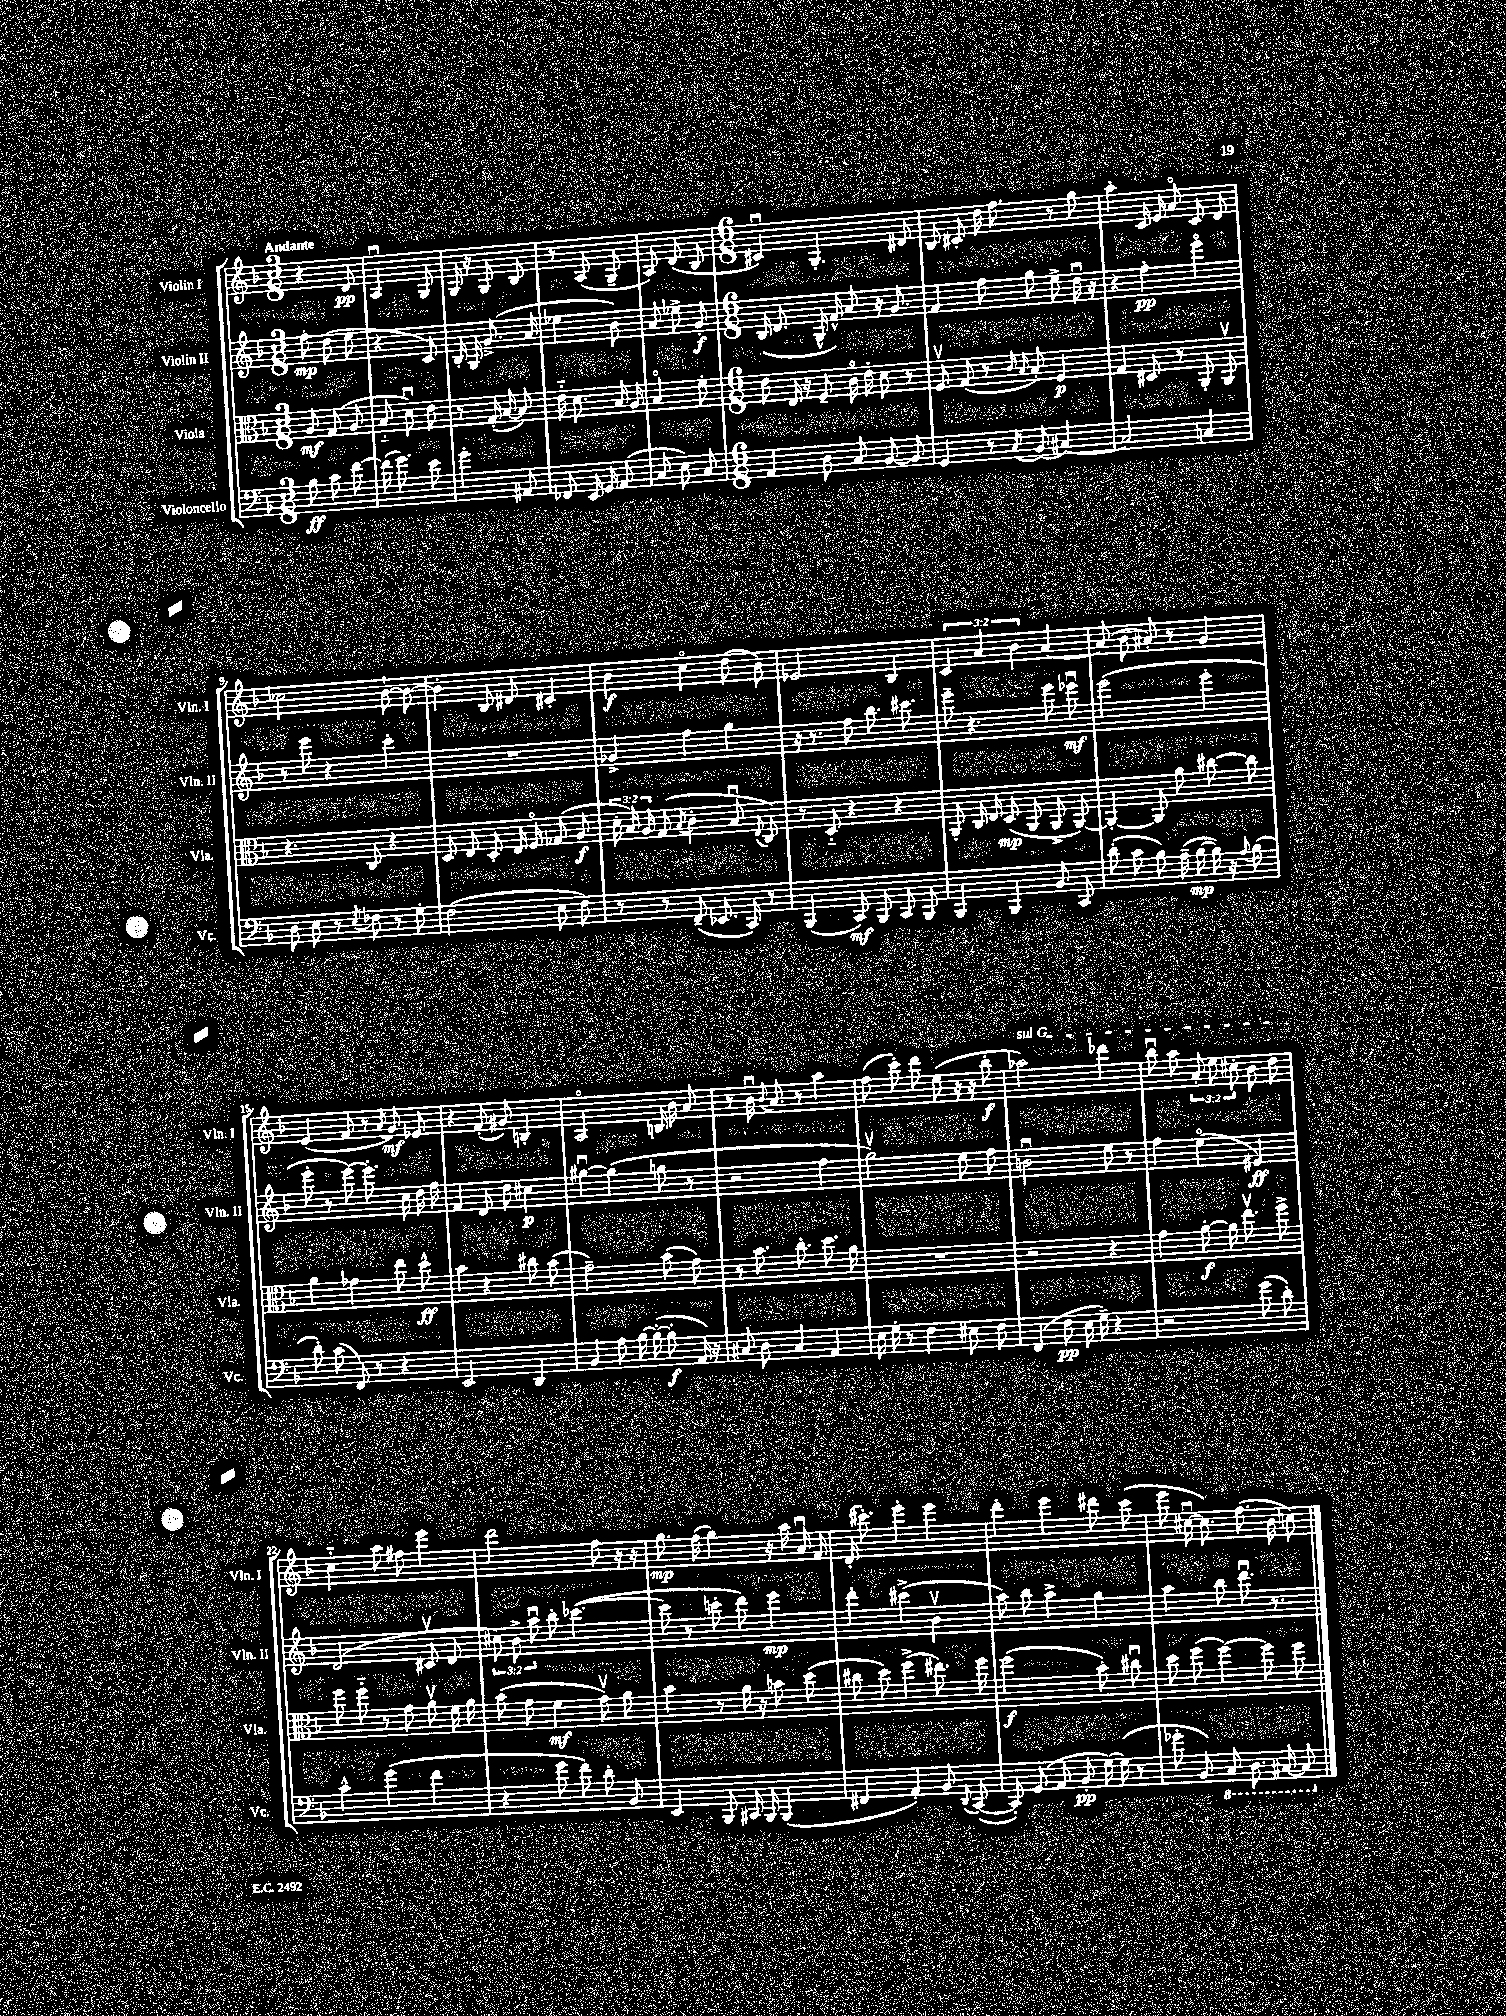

**kern	**dynam	**kern	**dynam	**kern	**dynam	**kern	**dynam
*part4	*part4	*part3	*part3	*part2	*part2	*part1	*part1
*staff4	*staff4	*staff3	*staff3	*staff2	*staff2	*staff1	*staff1
*I"Violoncello	*	*I"Viola	*	*I"Violin II	*	*I"Violin I	*
*I'Vc.	*	*I'Vla.	*	*I'Vln. II	*	*I'Vln. I	*
*clefF4	*	*clefC3	*	*clefG2	*	*clefG2	*
*k[b-]	*	*k[b-]	*	*k[b-]	*	*k[b-]	*
*M3/8	*	*M3/8	*	*M3/8	*	*M3/8	*
=1	=1	=1	=1	=1	=1	=1	=1
!	!	!	!	!	!	!LO:TX:a:B:t=Andante	!
8B-\	ff	8A/	mf	8ff'\	mp	4r	.
8c\	.	(8G/	.	(8dd\	.	.	.
[8f\	.	8A/	.	8ee\	.	8d/	pp
=2	=2	=2	=2	=2	=2	=2	=2
(16f\]	.	8B-/	.	4r	.	4Au/	.
8.g\)	.	.	.	.	.	.	.
.	.	8du\)	.	.	.	.	.
8e\	.	8e\	.	8c/)	.	8G/	.
=3	=3	=3	=3	=3	=3	=3	=3
4g'\	.	8r	.	16B-'/	.	16G/	.
.	.	.	.	16G/	.	16r	.
.	.	(16G'/	.	(8.g^/	.	8G/	.
.	.	[16B-/	.	.	.	.	.
8AA#X/	.	8B-/])	.	.	.	8B-/	.
.	.	.	.	16a/	.	.	.
=4	=4	=4	=4	=4	=4	=4	=4
8FF-X/	.	16e\	.	4ee-X\	.	8r	.
.	.	8.d\	.	.	.	.	.
16EE/	.	.	.	.	.	(8A/	.
16GG/	.	.	.	.	.	.	.
(8AA/	.	16B-/	.	8b-\)	.	8G~/	.
.	.	16A/	.	.	.	.	.
=5	=5	=5	=5	=5	=5	=5	=5
8C/	.	4B-/	.	8a/	.	8A/)	.
8E\)	.	.	.	8ee-X^\	.	(8d/	.
8C/	.	8f'\	.	8g'/	f	8B-/	.
=6	=6	=6	=6	=6	=6	=6	=6
*M6/8	*	*M6/8	*	*M6/8	*	*M6/8	*
4AA/	.	8e\	.	(16B-/	.	4c#Xu/)	.
.	.	.	.	8.d/	.	.	.
.	.	16E/	.	.	.	.	.
.	.	16r	.	.	.	.	.
8D\	.	8F~/	.	16G^^/	.	4.G'/	.
.	.	.	.	16f^^/)	.	.	.
8C/	.	16c\	.	8a/	.	.	.
.	.	16e'\	.	.	.	.	.
[8BB-/	.	8d\	.	16r	.	.	.
.	.	.	.	8.g/	.	.	.
8BB-/]	.	8r	.	.	.	8d#X/	.
=7	=7	=7	=7	=7	=7	=7	=7
4GG/	.	8Fv/	.	4f/	.	8B-/	.
.	.	(8G/	.	.	.	8c#X'/	.
8r	.	8r	.	8ff\	.	16dd\	.
.	.	.	.	.	.	8.ff\	.
.	.	16qqc/	.	.	.	.	.
8qC/	.	16qqB-/	.	.	.	.	.
(8BB-/	.	8B-'/)	.	8gg\	.	.	.
[4C#X/)	.	4F/	p	8ee^\	.	8r	.
.	.	.	.	16ddu\	.	8gg\	.
.	.	.	.	16r	.	.	.
=8	=8	=8	=8	=8	=8	=8	=8
2C#/]	.	4G/	.	4r	.	4aa'\	.
.	.	8D#X/	.	4ff'\	pp	16c/	.
.	.	.	.	.	.	16e/	.
.	.	8r	.	.	.	8a/	.
4Cn/	.	8AA'/	.	4eee\	.	8c/	.
.	.	8AAv/	.	.	.	8d/	.
!!LO:LB:g=z
=9	=9	=9	=9	=9	=9	=9	=9
8D\	.	4.r	.	8r	.	2cc-X\	.
8E\	.	.	.	8eee\	.	.	.
8r	.	.	.	4r	.	.	.
8qE/	.	.	.	.	.	.	.
8F-X\	.	8C/	.	.	.	.	.
8r	.	4r	.	4ccc'\	.	[8b-`\	.
8G'\	.	.	.	.	.	8b-\_	.
=10	=10	=10	=10	=10	=10	=10	=10
(2F\	.	8D/	.	2.r	.	4b-'\]	.
.	.	8E/	.	.	.	.	.
.	.	8D'/	.	.	.	8B-/	.
.	.	16E/	.	.	.	8d#X/	.
.	.	16F/	.	.	.	.	.
8E\	.	(8G-X/	.	.	.	4c#X'/	.
8F\)	.	8A/	f	.	.	.	.
=11	=11	=11	=11	=11	=11	=11	=11
8r	.	24d'\	.	4g-X^/	.	4b-\	f
.	.	24B-/)	.	.	.	.	.
.	.	24A/	.	.	.	.	.
8r	.	(8G/	.	.	.	.	.
.	.	8qB-/	.	.	.	.	.
(8FF~/	.	4c'\	.	4ff\	.	4cc\	.
8.EE-X/	.	.	.	.	.	.	.
.	.	8B-u/	.	4gg\	.	(8dd\	.
16CC/)	.	.	.	.	.	.	.
.	.	8qqE/	.	.	.	.	.
8r	.	8C/)	.	.	.	8b-\)	.
=12	=12	=12	=12	=12	=12	=12	=12
(4BBB-/	.	8r	.	16r	.	2e-X/	.
.	.	.	.	8.r	.	.	.
.	.	8D/	.	.	.	.	.
8CC/)	mf	4r	.	8ff\	.	.	.
8BBB-/	.	.	.	8.bb-\	.	.	.
8CC/	.	4r	.	.	.	4B-/	.
.	.	.	.	8.ccc#X\	.	.	.
8BBB-/	.	.	.	.	.	.	.
=13	=13	=13	=13	=13	=13	=13	=13
4BBB-/	.	8AA'/	.	8eee~\	.	6c/	.
.	.	16C/	.	4.r	.	.	.
.	.	.	.	.	.	6a/	.
.	.	16E/	.	.	.	.	.
4BBB-/	.	(8D/	mp	.	.	.	.
.	.	.	.	.	.	6b-\	.
.	.	8AA/	.	.	.	.	.
8BB-/	.	8AA^/	.	8eee\	.	[4a/	.
8CC/	.	[8AA/)	.	8eee-Xu\	mf	.	.
=14	=14	=14	=14	=14	=14	=14	=14
(8d'\	.	4AA'/_	.	(2eee\	.	(8a/]	.
8c\	.	.	.	.	.	8b-\	.
8B-\)	.	8AA/]	.	.	.	8a#X'/)	.
(16A~\	.	8a\	.	.	.	8r	.
[16B-\	mp	.	.	.	.	.	.
16B-\])	.	[8cc#X\	.	4eee'\	.	4g/	.
16r	.	.	.	.	.	.	.
8qqA/	.	.	.	.	.	.	.
(8B-\	.	8cc#\]	.	.	.	.	.
!!LO:LB:g=z
=15	=15	=15	=15	=15	=15	=15	=15
8d'\)	.	4a\	.	8eee'\	.	(4e/	.
(8c\	.	.	.	8r	.	.	.
8FF/)	.	4g-X\	.	[8eee\)	.	8f/	.
8r	.	.	.	8.eee'\]	.	8r	.
.	.	.	.	.	.	8qa/	.
4r	.	8ee\	.	.	.	8g/)	mf
.	.	.	.	16cc\	.	.	.
.	.	8dd^^\	ff	16dd\	.	8e-X/	.
.	.	.	.	16ff\	.	.	.
=16	=16	=16	=16	=16	=16	=16	=16
2EE/	.	4b-\	.	4f/	.	4r	.
.	.	4r	.	8d/	.	(8f'/	.
.	.	.	.	8dd\	.	8g#X/)	.
4DD/	.	8cc#X\	.	4cc#X\	p	4Bn'/	.
.	.	(8b-\	.	.	.	.	.
=17	=17	=17	=17	=17	=17	=17	=17
4BB-/	.	2g~\)	.	[4gg#Xu\	.	2A/	.
8A\	.	.	.	(4gg#\]	.	.	.
[16B-\	.	.	.	.	.	.	.
(16B-'\_	.	.	.	.	.	.	.
8B-'\]	f	(8b-\	.	8ggn\	.	16Bn/	.
.	.	.	.	.	.	16b-\	.
16AA/)	.	8g\)	.	8r	.	8a/	.
16r	.	.	.	.	.	.	.
=18	=18	=18	=18	=18	=18	=18	=18
8C#X/	.	8r	.	2r	.	8r	.
8D\	.	8.b-\	.	.	.	16b-u\	.
.	.	.	.	.	.	8qqb-/	.
.	.	.	.	.	.	8.a/	.
4C#/	.	.	.	.	.	.	.
.	.	8.cc'\	.	.	.	.	.
.	.	.	.	.	.	8r	.
4AA/	.	8.dd\	.	4ff\	.	4aa\	.
.	.	16a\	.	.	.	.	.
=19	=19	=19	=19	=19	=19	=19	=19
16E\	.	2.r	.	2ggv\)	.	(8ff\	.
16G'\	.	.	.	.	.	.	.
8r	.	.	.	.	.	8ccc'\)	.
4F\	.	.	.	.	.	8ddd\	.
.	.	.	.	.	.	(8ee\	.
8E#X\	.	.	.	8ee\	.	16r	.
.	.	.	.	.	.	16r	.
8F\	.	.	.	8ff\	.	8bb-'\	f
=20	=20	=20	=20	=20	=20	=20	=20
!	!	!	!	!	!	!LO:TX:a:i:t=sul G	!
(4FF/	.	2r	.	2bnu\	.	2aa-X\)	.
8F\	pp	.	.	.	.	.	.
16E\	.	.	.	.	.	.	.
16G~\)	.	.	.	.	.	.	.
4r	.	4r	.	8ee\	.	4ddd-X\	.
.	.	.	.	8r	.	.	.
=21	=21	=21	=21	=21	=21	=21	=21
2r	.	4g\	.	4ff\	.	8bb-u\	.
.	.	.	.	.	.	8aa\	.
.	.	[8a'\	f	(4ee\	.	12a'/	.
.	.	.	.	.	.	12ee\	.
.	.	16a\]	.	.	.	.	.
.	.	.	.	.	.	12cc#X'\	.
.	.	8.eev\	.	.	.	.	.
(8g\	.	.	.	4e#X/)	ff	8b-\	.
8d'\)	.	8ff^\	.	.	.	8dd\	.
!!LO:LB:g=z
=22	=22	=22	=22	=22	=22	=22	=22
4c^^\	.	8ff\	.	(2d/	.	4cc\	.
.	.	8ff\	.	.	.	.	.
(4g\	.	8r	.	.	.	8aa\	.
.	.	8g\	.	.	.	8ff#X\	.
4f\	.	8av\	.	8c#Xv/	.	4eee\	.
.	.	16f\	.	8d/	.	.	.
.	.	16a\	.	.	.	.	.
=23	=23	=23	=23	=23	=23	=23	=23
4r	.	(8b-\	.	12cc#X\)	.	2ddd\	.
.	.	.	.	12b-^\	.	.	.
.	.	8g\	.	.	.	.	.
.	.	.	.	12aau\	.	.	.
8g\	.	4f\	mf	8bb-'\	.	.	.
8f\)	.	.	.	([4.ccc-X\	.	.	.
8d'\	.	8gv\)	.	.	.	8ff\	.
8BB-/	.	8a\	.	.	.	16r	.
.	.	.	.	.	.	16r	.
=24	=24	=24	=24	=24	=24	=24	=24
4EE/	.	4b-\	.	8ccc-\]	.	8.gg\	mp
.	.	.	.	8r	.	.	.
.	.	.	.	.	.	(16ff\	.
8BBB-/	.	8r	.	8cccn'\	.	4gg\)	.
16CC#X/	.	16a\	.	8ddd\)	.	.	.
16BBB-/	.	16r	.	.	.	.	.
(4BBB-/	.	8bn\	.	4eee\	mp	16r	.
.	.	.	.	.	.	16aa\	.
.	.	(8dd\	.	.	.	16au/	.
.	.	.	.	.	.	16f/	.
=25	=25	=25	=25	=25	=25	=25	=25
4FF#X/	.	8cc#X\	.	4ddd'\	.	(16d'/	.
.	.	.	.	.	.	8.ccc#X'\)	.
.	.	8dd\)	.	.	.	.	.
4AA'/)	.	(4ff^\	.	(4ccc#X^\	.	4eee'\	.
8BB-/	.	8.ee#X\)	.	4b-v\	.	4eee\	.
8qqDD/	.	.	.	.	.	.	.
([8CC/	.	.	.	.	.	.	.
.	.	16ff\	.	.	.	.	.
=26	=26	=26	=26	=26	=26	=26	=26
8CC'/])	.	(2ff\	f	8aa\)	.	4ddd'\	.
(8GG/	.	.	.	8bb-\	.	.	.
8AA/	.	.	.	4aa^\	.	4eee\	.
8BB-'/	pp	.	.	.	.	.	.
[16G\)	.	8b-'\)	.	4gg\	.	8ddd#X\	.
(16G\]	.	.	.	.	.	.	.
8r	.	8cc#Xu\	.	.	.	(8ccc\	.
=27	=27	=27	=27	=27	=27	=27	=27
8g-X'\	.	8dd\	.	4aa\	.	8eee\	.
8BB-/)	.	(8ff\	.	.	.	[16cc#Xu\	.
.	.	.	.	.	.	8.cc#\])	.
*8ba	*	*	*	*	*	*	*
8CC/	.	[4ff\)	.	8bb-\	.	.	.
8.DD\	.	.	.	8.dddu\	.	(8.ff\	.
.	.	8ff\]	.	.	.	.	.
[16CC#X/	.	.	.	8.r	.	16b-\	.
8CC#/]	.	8ff\	.	.	.	8ccn\)	.
*X8ba	*	*	*	*	*	*	*
==	==	==	==	==	==	==	==
*-	*-	*-	*-	*-	*-	*-	*-
